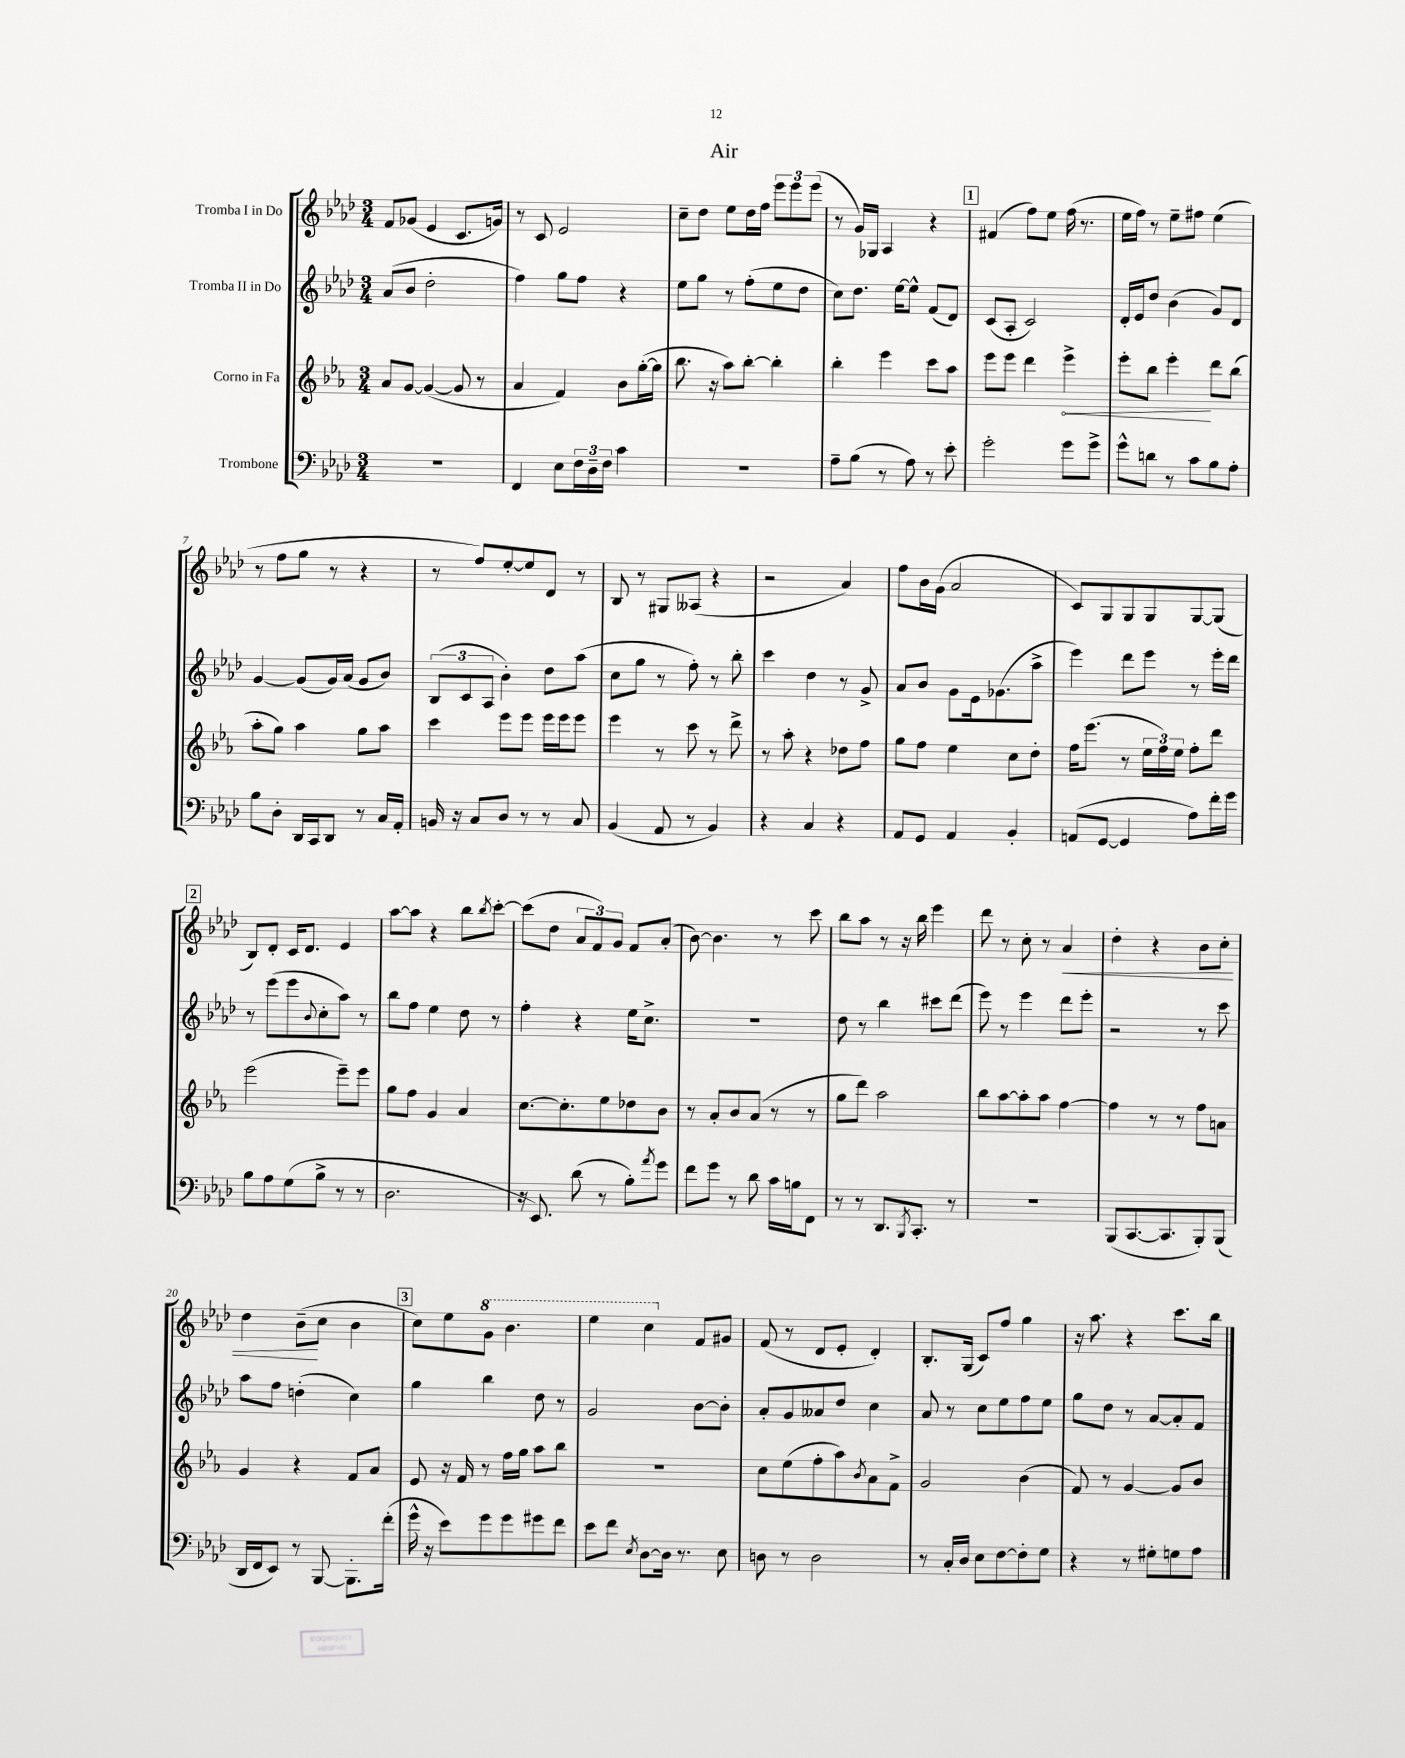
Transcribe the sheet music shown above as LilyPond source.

\header { title = "Air" }
<<
\new StaffGroup <<
\new Staff = "s0" \with { instrumentName = "Tromba I in Do" } {
    \clef treble \key aes \major \numericTimeSignature \time 3/4
    f'8 ges'8( ees'4 c'8. g'16) |
    r8 c'8 ees'2 |
    c''8-- des''8 ees''8 des''16 f''16 \tuplet 3/2 { ees'''8 ees'''8 ees'''8( } |
    r8 g'16) ges16 aes4 r4 |
    \mark \markup { \box "1" } fis'4( f''8) ees''8 f''16( r8. |
    ees''16 f''16) r8 ees''8-- fis''8 ees''4( |
    r8 f''8 g''8 r8 r4 |
    r8 f''8) ees''8~-. ees''8 des'8 r8 |
    bes8 r8 gis8 aeses8( r4 |
    r2 aes'4) |
    f''8 bes'16 g'16( aes'2 |
    c'8) g8 g8 g8 g8~ g8( |
    \mark \markup { \box "2" } bes8) des'8-. c'16 des'8. ees'4 |
    aes''8~ aes''8 r4 bes''8 \acciaccatura { bes''8 } c'''8~-. |
    c'''8( des''8 \tuplet 3/2 { aes'8 f'8) g'8 } f'8 aes'8-.( |
    bes'8~) bes'4. r8 c'''8 |
    bes''8 aes''8 r8 r16 bes''16 ees'''4 |
    des'''8 r8 c''8-. r8 aes'4\< |
    des''4-. r4 bes'8 c''8-. |
    des''4 bes'8--\!( c''8 bes'4 |
    \mark \markup { \box "3" } c''8) ees''8 \ottava #1 g''8 bes''4. |
    ees'''4 c'''4 \ottava #0 f'8 gis'8 |
    f'8( r8 des'8 ees'8-. des'4-.) |
    bes8.-. g16( c'8) f''8 g''4 |
    r16 aes''8. r4 c'''8. bes''16 \bar "|." |
}
\new Staff = "s1" \with { instrumentName = "Tromba II in Do" } {
    \clef treble \key aes \major \numericTimeSignature \time 3/4
    aes'8( bes'8 des''2-. |
    f''4) g''8 f''8 r4 |
    ees''8 g''8 r8 f''8-.( ees''8 des''8 |
    c''8) des''8. ees''16~ ees''8-^ f'8( des'8) |
    \mark \markup { \box "1" } c'8( aes8-. c'2) |
    des'16-. ees'16 des''8 bes'4( g'8) des'8 |
    g'4~ g'8( g'16) aes'16( g'8 bes'8) |
    \tuplet 3/2 { bes8( c'8 aes8 } bes'4-.) des''8 aes''8( |
    c''8 g''8 r8 f''8-.) r8 bes''8-. |
    c'''4 des''4 r8 g'8-> |
    aes'8 bes'8 g'8 ees'16 ges'8.( aes''8-> |
    ees'''4) des'''8 ees'''8 r8 ees'''16-. des'''16 |
    \mark \markup { \box "2" } r8 ees'''8( ees'''8 \appoggiatura { bes'8 } c''8-. aes''8) r8 |
    bes''8 f''8 ees''4 des''8 r8 |
    f''4-. r4 ees''16 c''8.-> |
    R2. |
    des''8 r8 bes''4 cis'''8 des'''8( |
    ees'''8) r8 ees'''4 des'''8 ees'''8-. |
    r2 r8 c'''8 |
    aes''8 f''8 d''4-.( c''4) |
    \mark \markup { \box "3" } g''4 bes''4 des''8 r8 |
    g'2 bes'8~ bes'8-. |
    aes'8-. g'8 aeses'8 des''8 c''4 |
    aes'8 r8 c''8 ees''8 f''8 ees''8 |
    g''8 des''8 r8 aes'8~ aes'8-. f'8 \bar "|." |
}
\new Staff = "s2" \with { instrumentName = "Corno in Fa" } {
    \clef treble \key ees \major \numericTimeSignature \time 3/4
    aes'8 g'8~ g'4~( g'8 r8 |
    aes'4 f'4) bes'8 g''16~-.( g''16 |
    bes''8. r16 aes''8) bes''8~-. bes''4-. |
    bes''4-. ees'''4 c'''8 aes''8 |
    \mark \markup { \box "1" } ees'''8 ees'''8 d'''4 \once \override Hairpin.circled-tip = ##t ees'''4->\< |
    ees'''8-. bes''8 ees'''4-.\! d'''8 bes''8( |
    aes''8-. g''8) aes''4 g''8 aes''8 |
    c'''4 ees'''8 ees'''8 ees'''16 ees'''16 ees'''8 |
    ees'''4 r8 c'''8 r8 d'''8-> |
    r8 aes''8-. r4 des''8 f''8 |
    g''8 f''8 ees''4 c''8 d''8-. |
    f''16 ees'''8.( r8 \tuplet 3/2 { ees''16 f''16) ees''16 } f''8-. d'''8 |
    \mark \markup { \box "2" } ees'''2( ees'''8--) ees'''8 |
    g''8 f''8 g'4 aes'4 |
    c''8.~ c''8.-. ees''8 des''8 bes'8 |
    r8 aes'8-. bes'8 aes'8( r8 r8 |
    g''8 d'''8) aes''2 |
    bes''8 aes''8~ aes''8-. aes''8 f''4~ |
    f''4 r8 r8 f''8 a'8 |
    g'4 r4 f'8 aes'8 |
    \mark \markup { \box "3" } ees'8 r16 f'16 r8 f''16 g''16 aes''8 bes''8 |
    R2. |
    c''8 ees''8( f''8-. aes''8) \acciaccatura { bes'8 } aes'8 f'8-> |
    g'2 bes'4( |
    f'8) r8 g'4~ g'8 bes'8 \bar "|." |
}
\new Staff = "s3" \with { instrumentName = "Trombone" } {
    \clef bass \key aes \major \numericTimeSignature \time 3/4
    R2. |
    f,4 ees8 \tuplet 3/2 { f16 des16-- f16 } c'4 |
    R2. |
    aes8-- bes8( r8 aes8) r8 ees'8-. |
    \mark \markup { \box "1" } g'2-. g'8 g'8-> |
    g'8-^ d'8 r8 c'8 bes8 aes8-. |
    bes8 des8-. des,16 c,16 des,8 r8 c16 aes,16-. |
    b,16 r16 c8 des8 r8 r8 c8 |
    bes,4( aes,8 r8 bes,4) |
    r4 c4 r4 |
    aes,8 g,8 aes,4 bes,4-. |
    a,8( g,8~ g,4 aes8) f'16-. g'16 |
    \mark \markup { \box "2" } bes8 aes8 g8( bes8-> r8 r8 |
    des2. |
    r16 ees,8.) des'8( r8 bes8-.) \acciaccatura { aes'8 } g'8 |
    f'8 g'8 r8 des'8 c'16 b16 f,8 |
    r8 r8 des,8. \acciaccatura { bes,,8 } c,8.-. r8 |
    R2. |
    bes,,8( c,8.~ c,8. bes,,8-.) bes,,8( |
    des,16 f,16 ees,8) r8 bes,,8~ bes,,8.-. f'16-.( |
    \mark \markup { \box "3" } g'16-^ r16 ees'8) g'8 g'8 gis'8 f'8 |
    ees'8 f'8 \acciaccatura { ees8 } des8~ des16 r8. ees8 |
    d8 r8 d2 |
    r8 c16-. des16 ees8 f8~ f8-. g8 |
    r4 r8 gis8-. g8 aes8 \bar "|." |
}
>>
>>
